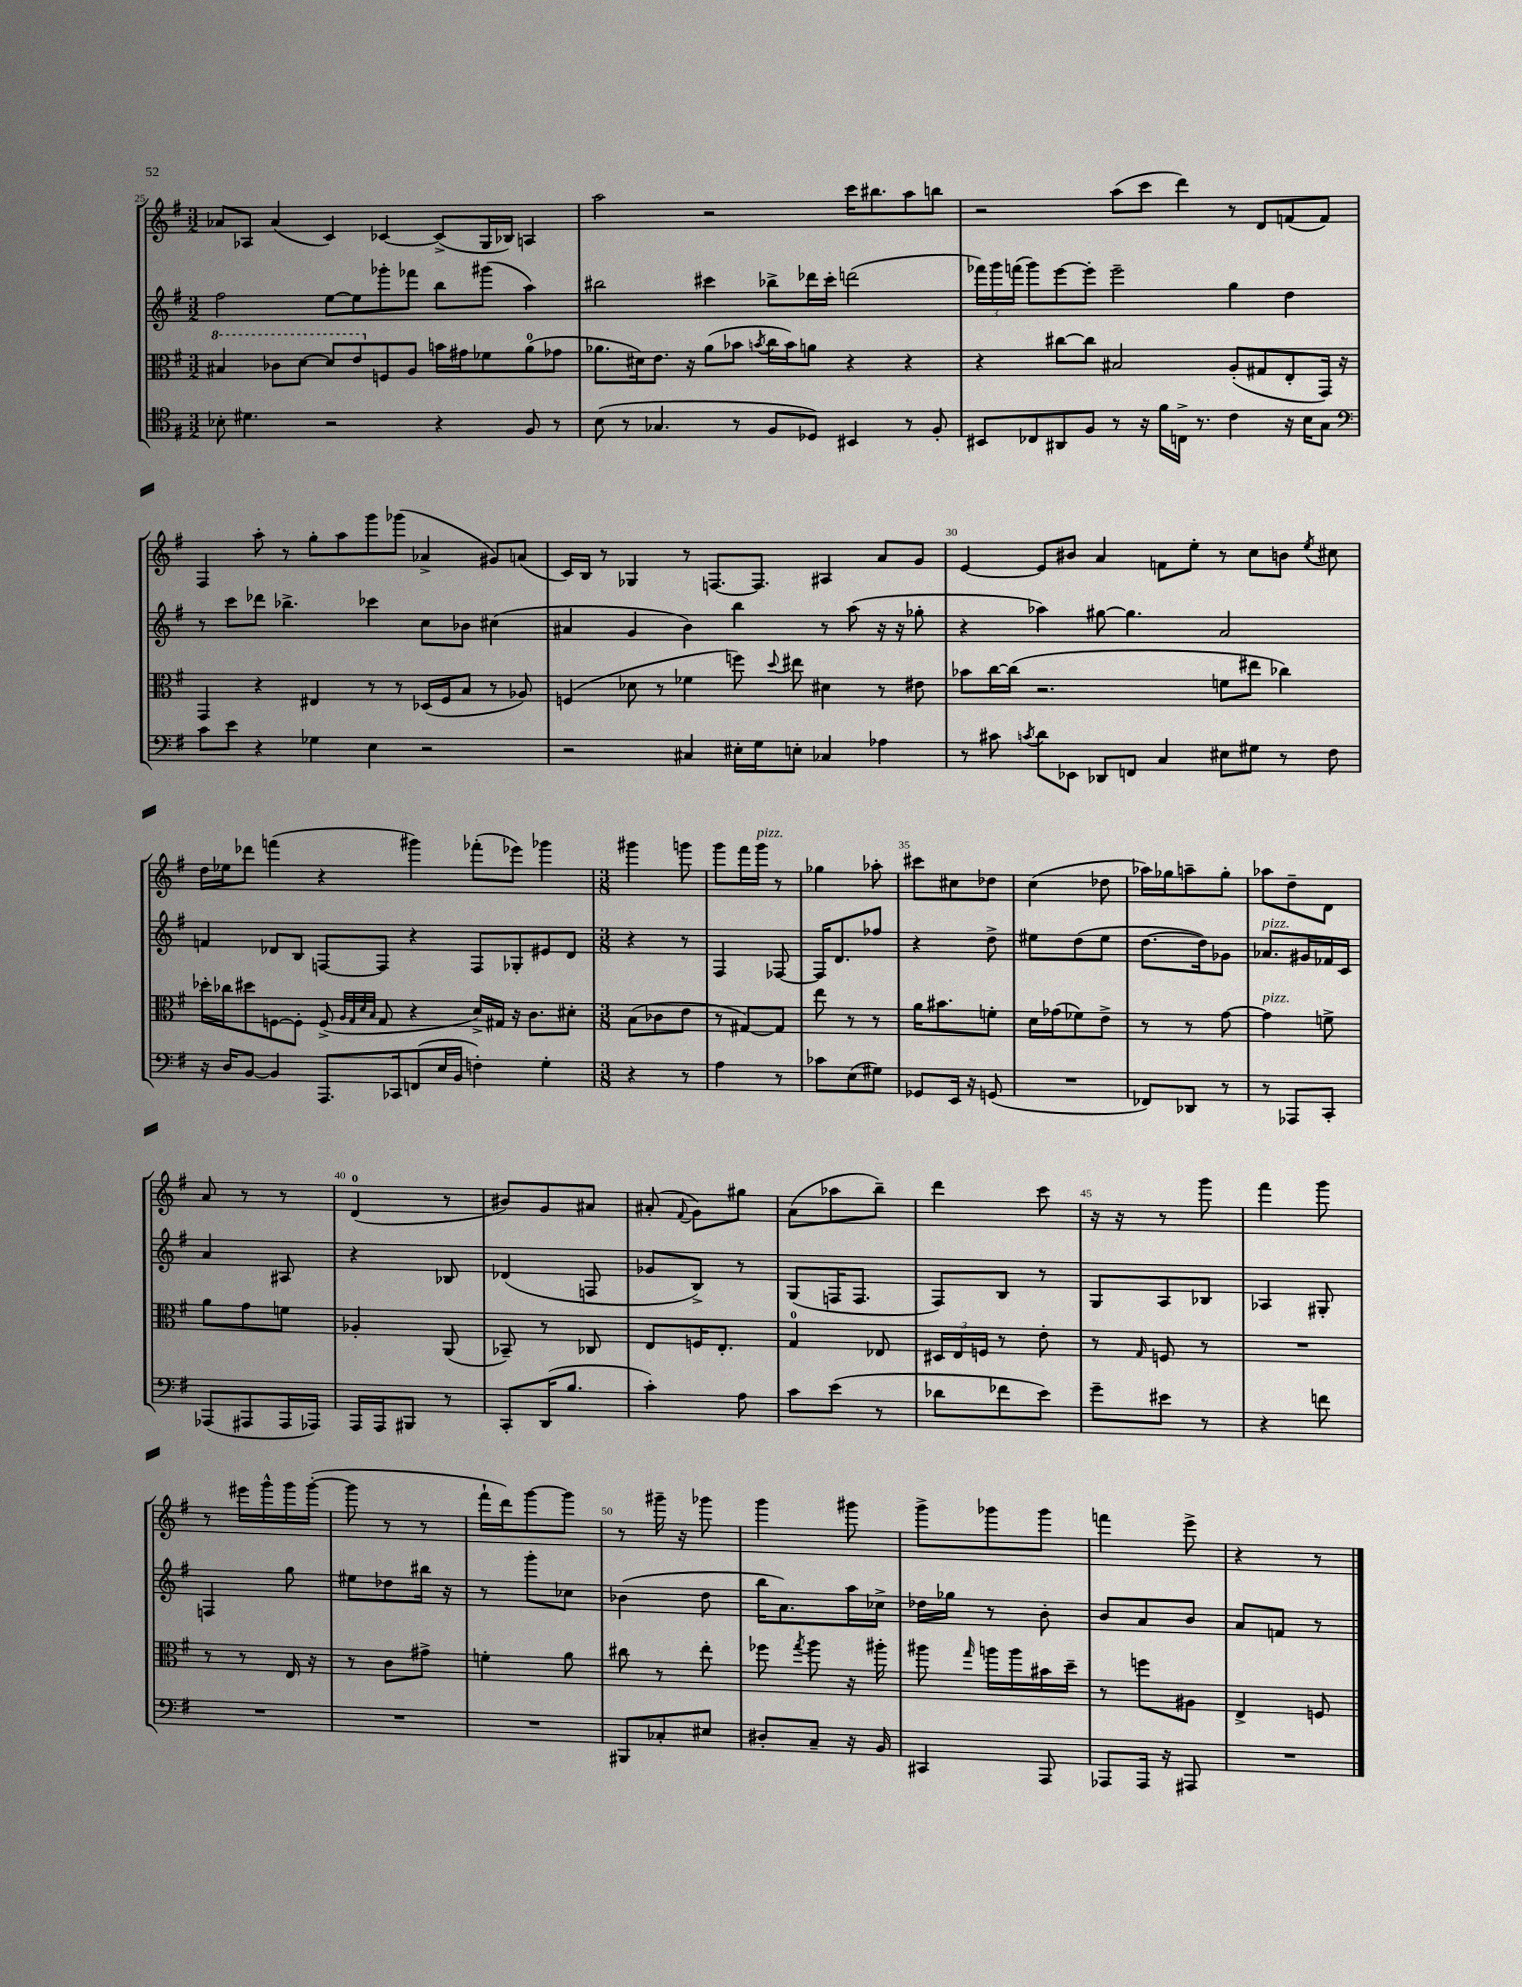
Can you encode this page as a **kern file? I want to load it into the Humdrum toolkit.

**kern	**kern	**kern	**kern
*staff4	*staff3	*staff2	*staff1
*clefC4	*clefC3	*clefG2	*clefG2
*k[f#]	*k[f#]	*k[f#]	*k[f#]
*M3/2	*M3/2	*M3/2	*M3/2
8B-'	4b#	2ff#	8a-
4.d#	.	.	8A-
.	8cc-	.	(4a-
.	[8dd	.	.
2r	8dd]	[8ee	4c)
.	8ee	8ee]	.
.	8F	8ggg-'	[4c-
.	8A	8fff-	.
4r	16b	8bb	(8c-^]
.	16g#	.	.
.	8f-	(8ggg#	16G
.	.	.	16B-)
8F#	(8a	4aa)	4A
8r	8g-	.	.
=	=	=	=
(8B	8.a-	2bb#	2aa
8r	.	.	.
.	16d#)	.	.
4.G-	8.e	.	.
.	16r	.	.
.	(8a-	4ccc#	2r
8r	8b-	.	.
.	8qb	.	.
8F#	16cc	8bb-^	.
.	16b)	.	.
8D-)	8a	16ddd-	.
.	.	16ccc#'	.
4BB#	4r	(2ddd	16ccc
.	.	.	8.bb#
8r	4r	.	8aa
8F#'	.	.	8bb
=	=	=	=
8BB#	4r	24fff-)	2r
.	.	24ggg	.
.	.	(24fff	.
8C-	.	8ggg)	.
8AA#	[8cc#	[8eee	.
8F#	8cc#]	8eee']	.
8r	2B#	2eee~	(8aa
16r	.	.	8ccc
16f#	.	.	.
16C^	.	.	4ddd)
8.r	.	.	.
4c	(8A'	4gg	8r
.	8G#	.	8d
16r	8E'	4dd	(8f
16B	.	.	.
8G	16GG)	.	8f)
.	16r	.	.
=	=	=	=
*clefF4	*	*	*
8c	4GG	8r	4F#
8e	.	8ccc	.
4r	4r	8ddd-	8aa'
.	.	4.bb-^	8r
4G-	4E#	.	8gg'
.	.	.	8aa
4E	8r	4ccc-	8ggg
.	8r	.	(8ggg-
2r	(16D-	8cc	4a-^
.	16F#	.	.
.	8B	8b-	.
.	8r	(4cc#	8g#)
.	8A-)	.	(8a
=	=	=	=
2r	(4F	4a#	16c)
.	.	.	16B
.	.	.	8r
.	8d-	4g	4G-
.	8r	.	.
4C#	4f-	4b)	8r
.	.	.	[8.F
16E#'	8ff)	4bb	.
16G	.	.	8.F]
.	8qqdd	.	.
8E'	8ee#	.	.
4C-	4d#	8r	4A#
.	.	(8aa	.
4A-	8r	16r	8a
.	.	16r	.
.	8e#	8gg-'	8g
=	=	=	=
8r	8b-	4r	[4e
8c#	[16cc	.	.
.	(16cc]	.	.
8qc	.	.	.
8d	2.r	4aa-)	8e]
8EE-	.	.	8b#
8DD-	.	[8gg#	4a
8FF	.	4.gg#]	.
4C	.	.	8f
.	.	.	8ee'
8E#	8f	2a	8r
8G#	8ee#	.	8cc
8r	4cc-)	.	8b
.	.	.	8qee
8F#	.	.	8cc#
=	=	=	=
16r	16dd-'	4f	16dd
16D	16cc-	.	16ee-
[8BB	8dd#	.	8ddd-
4BB]	[8F	8d-	(4fff
.	8F']	8B	.
8.AAA	(8F^	[8F	4r
.	32qqA	.	.
.	32qqG	.	.
.	32qqd	.	.
.	32qqB	.	.
.	8G	8F]	.
16CC-	.	.	.
(8FF	4r	4r	4ggg#)
16E	.	.	.
16BB	.	.	.
4F')	16d^)	8F	(8fff-'
.	16G#	.	.
.	16r	8G-'	8eee-)
.	8.c	.	.
4G'	.	8e#	4ggg-
.	8d#'	8d-	.
=	=	=	=
*M3/8	*M3/8	*M3/8	*M3/8
4r	(8B	4r	4ggg#
.	8c-	.	.
8r	8e	8r	8ggg
=	=	=	=
4A	8r	4F#	8ggg
.	[8G#)	.	16fff#
.	.	.	16ggg
8r	8G#]	[8F-	8r
=	=	=	=
8c-	8ee	16F-]	4gg-
.	.	8.d	.
(8E	8r	.	.
8G#)	8r	8ff-	8aa-'
=	=	=	=
8GG-	16a	4r	8ccc#
.	8.b#	.	.
16EE	.	.	8cc#
16r	.	.	.
(8GG	8f'	8dd^	8dd-
=	=	=	=
4.r	16d	8ee#	(4cc
.	(16g-	.	.
.	8f-)	(8dd	.
.	8e^	8ee#	8dd-
=	=	=	=
8FF-)	8r	[8.dd	16aa-)
.	.	.	16gg-
8DD-	8r	.	8aa~
.	.	16dd])	.
8r	[8g	8g-	8gg-'
=	=	=	=
8r	4g]	8.a-	8aa-
8AAA-	.	.	8dd~
.	.	16g#	.
8CC'	8f^	16f-	8d
.	.	16c	.
=	=	=	=
(8AAA-	8a	4a	8a
8AAA#	8g	.	8r
16AAA#	8f	8A#	8r
16AAA-)	.	.	.
=	=	=	=
16AAA	4A-'	4r	(4d
16AAA	.	.	.
8BBB#	.	.	.
8r	(8AA	8B-	8r
=	=	=	=
8CC'	8BB-~)	(4d-	8b#)
(16DD	8r	.	8g
8.B	.	.	.
.	8C-	8F	8a#
=	=	=	=
4c')	8E	8g-	(8a#'
.	.	.	8qqf#
.	16F	8B^)	8g)
.	8.E'	.	.
8A	.	8r	8gg#
=	=	=	=
8c	4G	(8G	(8a
(8e	.	16F	8aa-
.	.	8.F	.
8r	8E-	.	8bb~)
=	=	=	=
8d-	24D#	8F#)	4ddd
.	24E	.	.
.	24F	.	.
8f-	8r	8B	.
8e)	8e'	8r	8ccc
=	=	=	=
8g~	8r	8G	16r
.	.	.	16r
.	16qqG	.	.
8e#	8F	8A	8r
8r	8r	8B-	8ggg
=	=	=	=
4r	4.r	4A-	4fff#
8f	.	8G#'	8ggg
=	=	=	=
4.r	8r	4F	8r
.	8r	.	16eee#
.	.	.	16ggg^^
.	16E	8gg	16ggg
.	16r	.	([16ggg'
=	=	=	=
4.r	8r	8ee#	8ggg]
.	8c	8dd-	8r
.	8g#^	16bb#	8r
.	.	16r	.
=	=	=	=
4.r	4f'	8r	16fff#`
.	.	.	16ddd)
.	.	8ggg'	[8ggg
.	8a	8cc-	8ggg]
=	=	=	=
8BBB#	8cc#	(4b-	8r
8C-'	8r	.	16ggg#~
.	.	.	16r
8E#	8ee'	8dd	8ggg-
=	=	=	=
8D#'	8ff-	16bb	4ggg
.	.	8.a)	.
.	8qgg	.	.
8C~	8aa	.	.
16r	16r	16aa	8ggg#
16BB	16aa#'	16cc-^	.
=	=	=	=
4CC#	8aa#	16dd-	8ggg^
.	.	16gg-	.
.	16qqgg	.	.
.	16aa	8r	8ggg-
.	16aa	.	.
8AAA	16b#	8b'	8ggg-
.	16dd~	.	.
=	=	=	=
8AAA-	8r	8b	4fff
16AAA-	8ff	8a	.
16r	.	.	.
8AAA#	8A#	8b	8eee^
=	=	=	=
4.r	4E^	8a	4r
.	.	8f	.
.	8F	8r	8r
==	==	==	==
*-	*-	*-	*-
